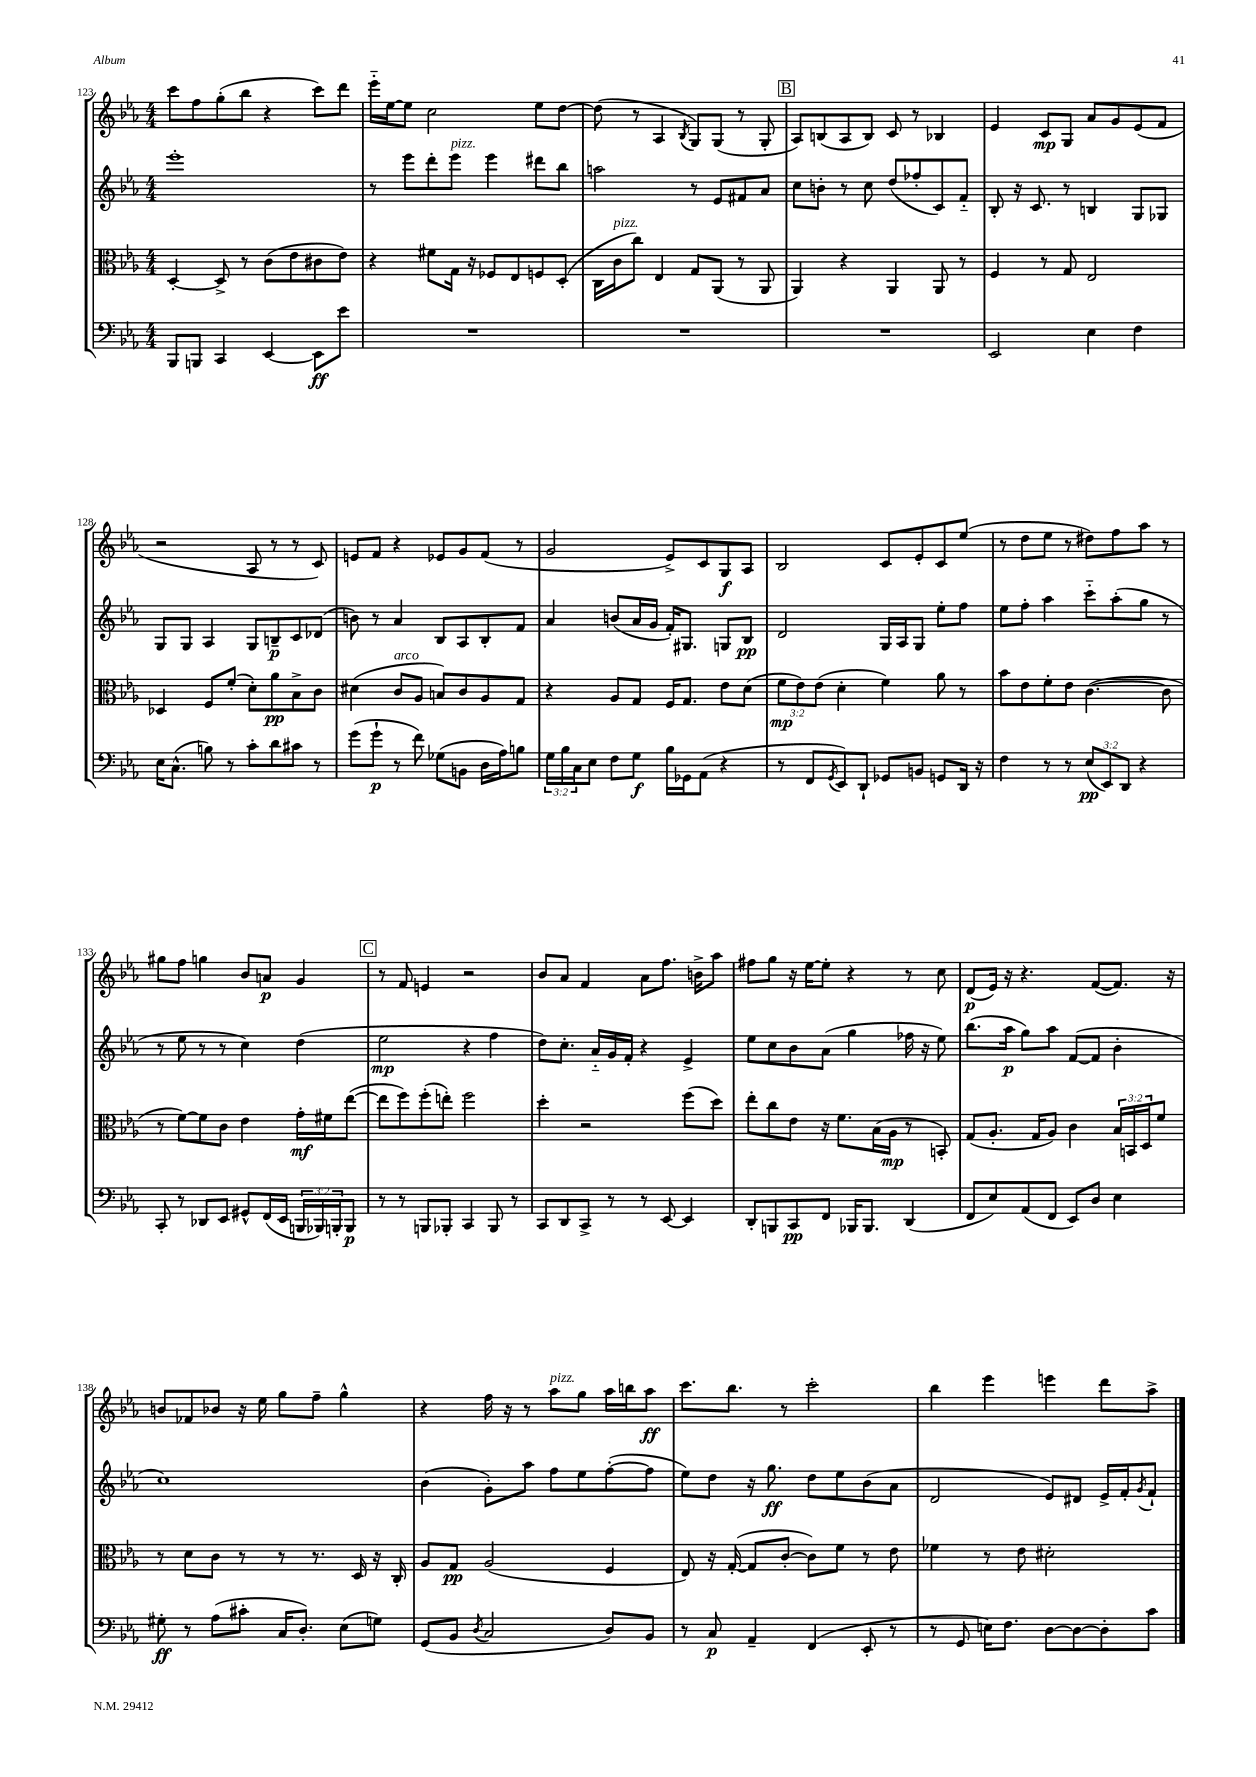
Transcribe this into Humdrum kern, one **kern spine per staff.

**kern	**kern	**kern	**kern
*staff4	*staff3	*staff2	*staff1
*clefF4	*clefC3	*clefG2	*clefG2
*k[b-e-a-]	*k[b-e-a-]	*k[b-e-a-]	*k[b-e-a-]
*M4/4	*M4/4	*M4/4	*M4/4
8BBB-	[4D'	1eee-'	8ccc
8BBB	.	.	8ff
4CC	8D^]	.	(8gg'
.	8r	.	8bb-
[4EE-	(8c	.	4r
.	8e-	.	.
8EE-]	8c#	.	8ccc)
8e-	8e-)	.	8ddd
=	=	=	=
1r	4r	8r	16eee-'~
.	.	.	[16ee-
.	.	8eee-	8ee-]
.	8f#	8ddd'	2cc
.	16G	8eee-	.
.	16r	.	.
.	8F-	4eee-	.
.	8E-	.	.
.	8F	8ddd#	8ee-
.	(8D'	8bb-	[8dd
=	=	=	=
1r	16C	2aa	(8dd]
.	16c	.	.
.	8cc)	.	8r
.	4E-	.	4A-
.	.	.	8qB-
.	8G	8r	8G)
.	(8AA-	8e-	(8G
.	8r	8f#	8r
.	8AA-	8a-	8G'
=	=	=	=
1r	4AA-)	8cc	8A-)
.	.	8b'	(8B
.	4r	8r	8A-
.	.	8cc	8B)
.	4AA-	(8dd	8c
.	.	8ff-'	8r
.	8AA-	8c)	4B-
.	8r	8f'~	.
=	=	=	=
2EE-	4F	8B-'	4e-
.	.	16r	.
.	.	8.c	.
.	8r	.	8c
.	8G	8r	8G
4E-	2E-	4B	8a-
.	.	.	8g
4F	.	8G	(8e-
.	.	8G-	8f
=	=	=	=
16E-	4D-	8G	2r
(8.C^^	.	.	.
.	.	8G	.
8B)	8F	4A-	.
8r	(8f'	.	.
8c'	8d')	8G	8A-
8d	8a-	8B~	8r
8c#	8B-^	8c	8r
8r	8c	(8d-	8c)
=	=	=	=
(8g	(4d#	8b)	8e
8g`	.	8r	8f
8r	8c	4a-	4r
8f)	8A-	.	.
(8G-	8B)	8B-	8e-
8BB	8c	8A-	8g
16D	8A-	8B-'	(8f
16A-)	.	.	.
8B	8G	8f	8r
=	=	=	=
24G	4r	4a-	2g
24B-	.	.	.
24C	.	.	.
8E-	.	.	.
8F	8A-	(8b	.
8G	8G	16a-	.
.	.	16g	.
16B-	16F	16f')	8e-^)
16GG-	8.G	8.G#	.
(8AA-	.	.	8c
4r	8e-	8G	8G
.	(8d	8B-	8A-
=	=	=	=
8r	12f	2d	2B-
.	12e-)	.	.
8FF	.	.	.
.	(12e-	.	.
8qGG	.	.	.
8EE-)	4d'	.	.
8DD`	.	.	.
8GG-	4f)	16G	8c
.	.	16A-	.
8BB	.	8G	8e-'
8GG	8a-	8ee-'	8c
16DD	8r	8ff	(8ee-
16r	.	.	.
=	=	=	=
4F	8b-	8ee-	8r
.	8e-	8ff'	8dd
8r	8f'	4aa-	8ee-
8r	8e-	.	8r
(12E-	([4.c	8ccc'~	8dd#)
12EE-)	.	.	.
.	.	(8aa-'	8ff
12DD	.	.	.
4r	.	8gg	8aa-
.	8c]	8r	8r
=	=	=	=
8CC'	8r	8r	8gg#
8r	[8f)	8ee-	8ff
8DD-	8f]	8r	4gg
8EE-	8c	8r	.
8GG#^^	4e-	4cc)	8b-
(16FF	.	.	8a
16EE-	.	.	.
24BBB	16g'	(4dd	4g
24BBB-)	.	.	.
.	16f#	.	.
24BBB'	.	.	.
8BBB	([8ee-	.	.
=	=	=	=
8r	8ee-]	2ee-	8r
8r	8ff)	.	8f
8BBB	(8ff'	.	4e
8BBB-'	8ee')	.	.
4CC	2ff	4r	2r
8BBB-	.	4ff	.
8r	.	.	.
=	=	=	=
8CC	4dd'	8dd)	8b-
8DD	.	8.cc'	8a-
8CC^	2r	.	4f
.	.	16a-'~	.
8r	.	16g	.
.	.	16f'	.
8r	.	4r	8a-
[8EE-	.	.	8.ff
4EE-]	(8ff	4e-^	.
.	.	.	16b^
.	8dd)	.	8aa-
=	=	=	=
8DD'	8ee-'	8ee-	8ff#
8BBB	8cc	8cc	8gg
8CC	8e-	8b-	16r
.	.	.	[16ee-
8FF	16r	(8a-	8ee-']
.	8.f	.	.
16BBB-	.	4gg	4r
8.BBB-	.	.	.
.	(16B-	.	.
.	16A-	.	.
(4DD	8r	16ff-	8r
.	.	16r	.
.	8BB')	8ee-)	8cc
=	=	=	=
8FF	(8G	(8.bb-	(8d
8E-)	8.A-'	.	16e-)
.	.	16aa-	16r
(8AA-	.	8gg)	4.r
.	16G	.	.
8FF	8A-)	8aa-	.
8EE-)	4c	([8f	.
8D	.	8f]	([8f
4E-	24B-	4b-'	8.f])
.	24BB	.	.
.	24D	.	.
.	8f	.	.
.	.	.	16r
=	=	=	=
8G#'	8r	1cc)	8b
8r	8d	.	8f-
(8A-	8c	.	8b-
8c#'	8r	.	16r
.	.	.	16ee-
16C	8r	.	8gg
8.D')	.	.	.
.	8.r	.	8ff~
(8E-	.	.	4gg^^
.	16D	.	.
8G)	16r	.	.
.	16C'	.	.
=	=	=	=
(8GG	8A-	(4b-	4r
8BB-	8G	.	.
8qD	.	.	.
2C	(2A-	8g')	16ff
.	.	.	16r
.	.	8aa-	8r
.	.	8ff	8aa-
.	.	8ee-	8gg
8D)	4F	([8ff'	16aa-
.	.	.	16bb
8BB-	.	8ff]	8aa-
=	=	=	=
8r	8E-)	8ee-)	8.ccc
8C	16r	8dd	.
.	([16G'	.	8.bb-
4AA-~	8G]	16r	.
.	.	8.gg	.
.	[8c'	.	8r
(4FF	8c])	8dd	2ccc'
.	8f	8ee-	.
8EE-'	8r	(8b-	.
8r	8e-	8a-	.
=	=	=	=
8r	4f-	2d	4bb-
8GG	.	.	.
16E)	8r	.	4eee-
8.F	.	.	.
.	8e-	.	.
[8D	2d#'	8e-)	4eee
8D_	.	8d#	.
8D']	.	16e-^	8ddd
.	.	16f'	.
.	.	8qg	.
8c	.	8f`	8aa-^
==	==	==	==
*-	*-	*-	*-
